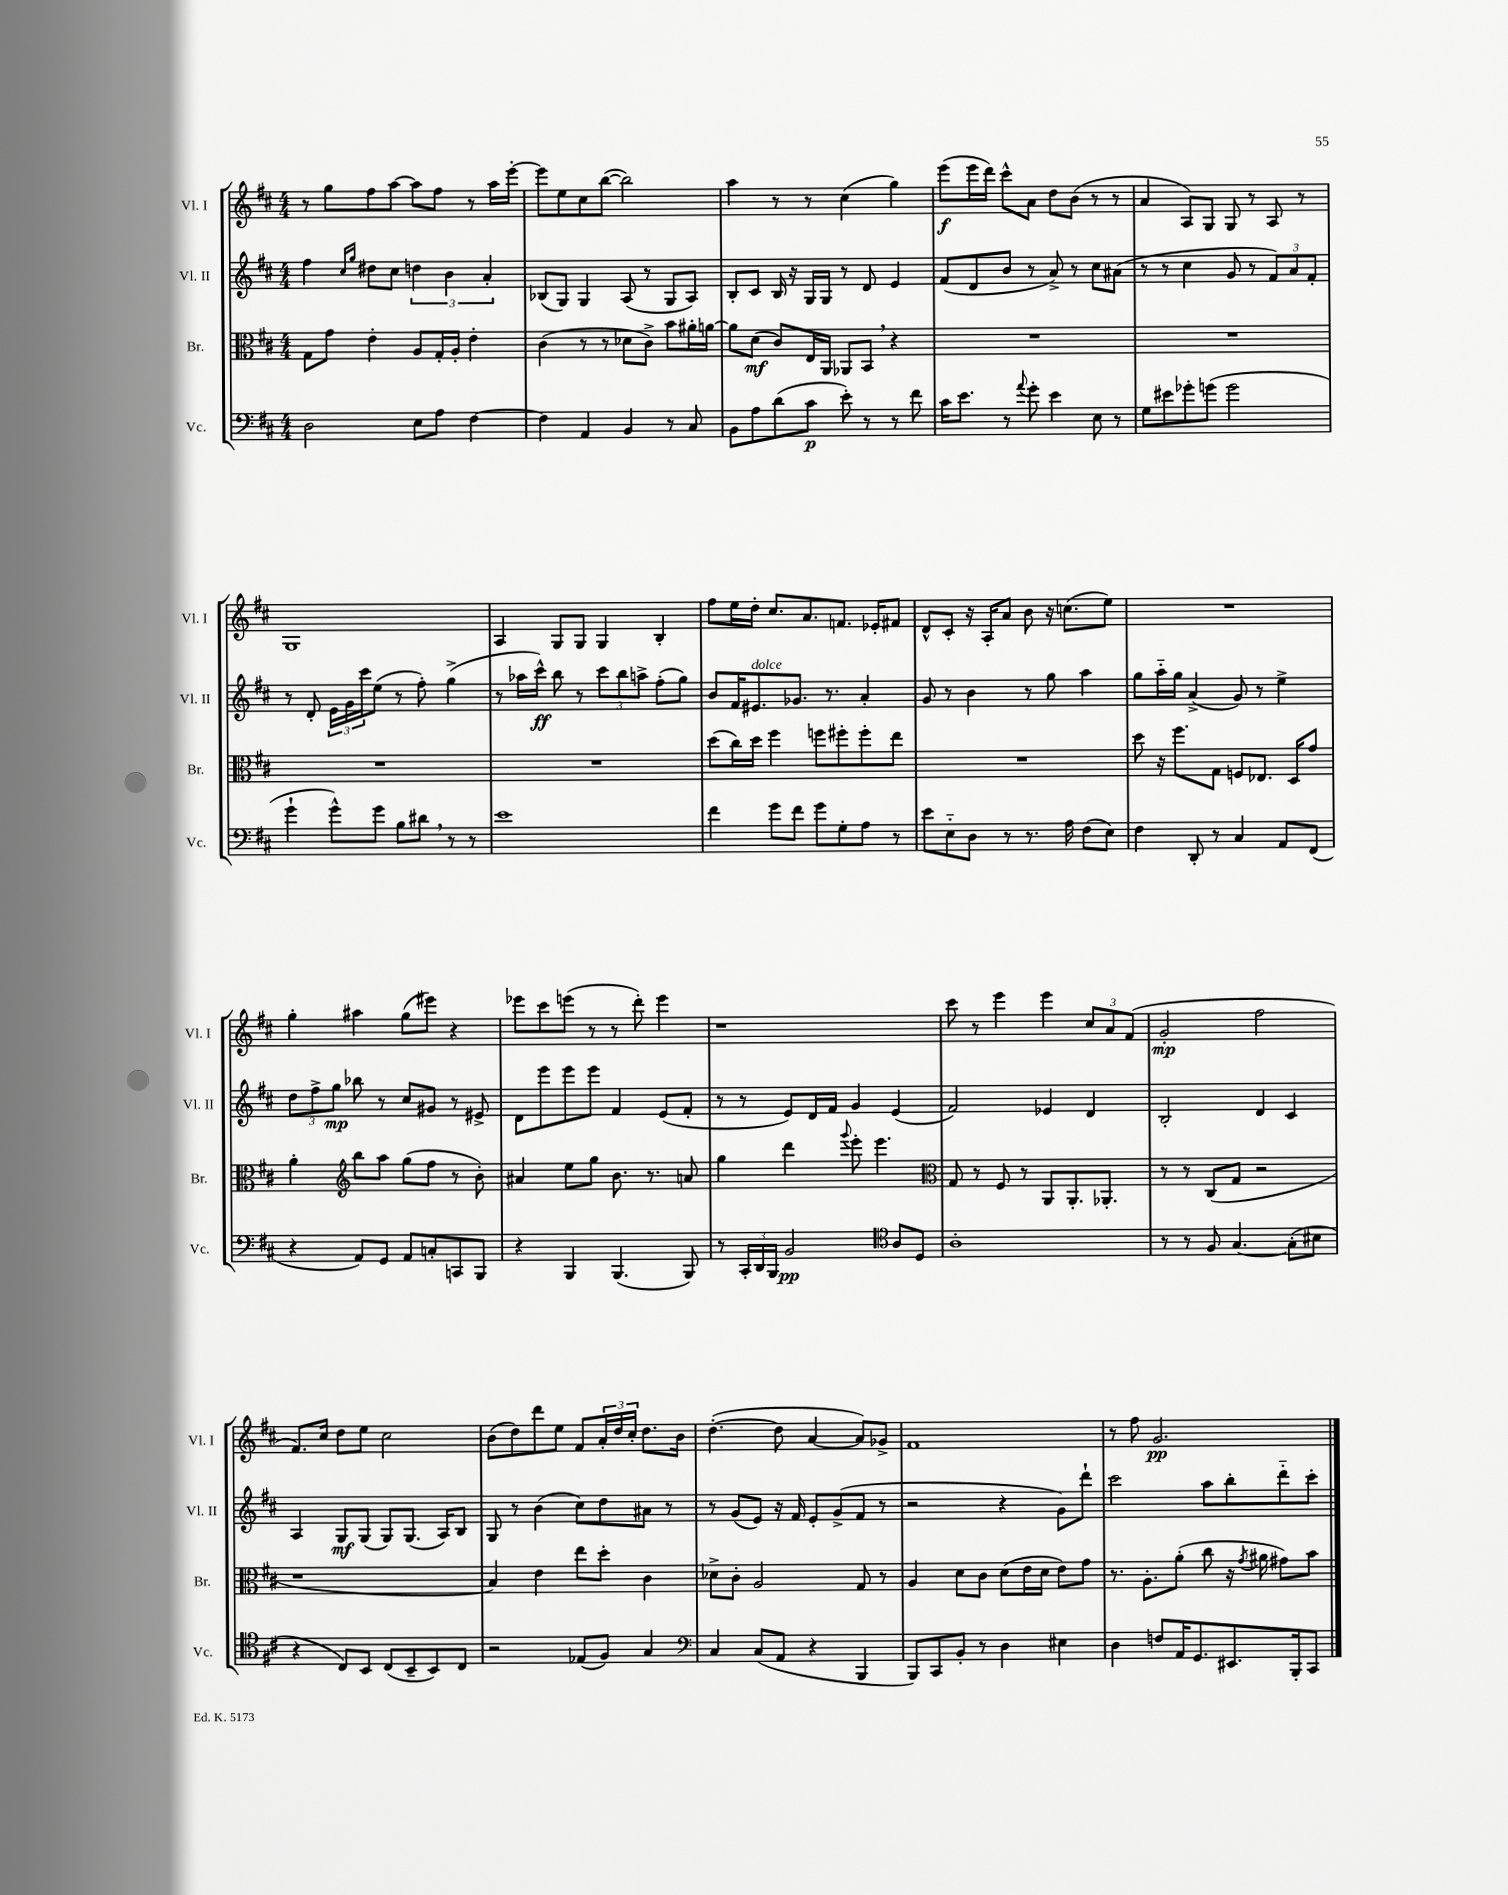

**kern	**dynam	**kern	**dynam	**kern	**dynam	**kern	**dynam
*part4	*part4	*part3	*part3	*part2	*part2	*part1	*part1
*staff4	*staff4	*staff3	*staff3	*staff2	*staff2	*staff1	*staff1
*I"Vc.	*	*I"Br.	*	*I"Vl. II	*	*I"Vl. I	*
*I'Vc.	*	*I'Br.	*	*I'Vl. II	*	*I'Vl. I	*
*clefF4	*	*clefC3	*	*clefG2	*	*clefG2	*
*k[f#c#]	*	*k[f#c#]	*	*k[f#c#]	*	*k[f#c#]	*
*M4/4	*	*M4/4	*	*M4/4	*	*M4/4	*
=25	=25	=25	=25	=25	=25	=25	=25
2D\	.	8G\L	.	4ff#\	.	8r	.
.	.	8g\J	.	.	.	8gg\L	.
.	.	.	.	16qqcc#/LL	.	.	.
.	.	.	.	16qqgg/JJ	.	.	.
.	.	4e'\	.	8dd#X\L	.	8ff#\	.
.	.	.	.	8cc#\J	.	[8aa\J	.
8E\L	.	8A/L	.	6ddn\	.	8aa\L]	.
8A\J	.	16G'/L	.	.	.	8ff#\J	.
.	.	.	.	6b\	.	.	.
.	.	16A'/JJ	.	.	.	.	.
[4F#\	.	4e'\	.	.	.	8r	.
.	.	.	.	6a'/	.	.	.
.	.	.	.	.	.	16aa\LL	.
.	.	.	.	.	.	[16eee'\JJ	.
=26	=26	=26	=26	=26	=26	=26	=26
4F#\]	.	(4c#\	.	(8B-X/L	.	8eee\L]	.
.	.	.	.	8G/J)	.	8ee\	.
4AA/	.	8r	.	4G/	.	8cc#\	.
.	.	8r	.	.	.	([8bb\J	.
4BB/	.	8d-X\L	.	(8A/	.	2bb\])	.
.	.	8c#^\J)	.	8r	.	.	.
8r	.	8b\L	.	8G/L	.	.	.
8C#/	.	16a#X'\L	.	8A/J)	.	.	.
.	.	[16an\JJ	.	.	.	.	.
=27	=27	=27	=27	=27	=27	=27	=27
8BB\L	.	8a\L]	.	8B'/L	.	4aa\	.
8A\	.	(8d\J	mf	8c#/J	.	.	.
(8d\	.	8c#/L)	.	16B/	.	8r	.
.	.	.	.	16r	.	.	.
8c#\J	p	16E/L	.	16G/LL	.	8r	.
.	.	16AA/JJ	.	16G/JJ	.	.	.
8e'\)	.	8AA-X/L	.	8r	.	(4cc#\	.
8r	.	8BB,/J	.	8d/	.	.	.
8r	.	4r	.	4e/	.	4gg\)	.
8f#\	.	.	.	.	.	.	.
=28	=28	=28	=28	=28	=28	=28	=28
16c#\KL	.	1r	.	(8f#/L	.	(8eee\L	f
8.e\J	.	.	.	.	.	.	.
.	.	.	.	8d/	.	16eee\L	.
.	.	.	.	.	.	16ddd\JJ)	.
8r	.	.	.	8b/J	.	8ccc#^^\L	.
8qqa/	.	.	.	.	.	.	.
8g'\	.	.	.	8r	.	8a\J	.
4e\	.	.	.	8a^/)	.	8dd\L	.
.	.	.	.	8r	.	(8b\J	.
8E\	.	.	.	8cc#\L	.	8r	.
8r	.	.	.	(8a#X\J	.	8r	.
=29	=29	=29	=29	=29	=29	=29	=29
8G\L	.	1r	.	8r	.	4a/	.
8e#X\	.	.	.	8r	.	.	.
8g-X'\	.	.	.	4cc#\	.	8A/L)	.
(8gn\J	.	.	.	.	.	8G/J	.
2g\	.	.	.	8g/	.	8G/	.
.	.	.	.	8r	.	8r	.
.	.	.	.	12f#/L)	.	8A/	.
.	.	.	.	12a/	.	.	.
.	.	.	.	.	.	8r	.
.	.	.	.	12f#'/J	.	.	.
!!LO:LB:g=z
=30	=30	=30	=30	=30	=30	=30	=30
4g`\	.	1r	.	8r	.	1G	.
.	.	.	.	8d'/	.	.	.
8g^^\L)	.	.	.	24e\LL	.	.	.
.	.	.	.	24g\	.	.	.
.	.	.	.	24ccc#\J	.	.	.
8g\J	.	.	.	(8ee\J	.	.	.
8B\L	.	.	.	8r	.	.	.
8d#X,\J	.	.	.	8ff#'\)	.	.	.
8r	.	.	.	(4gg^\	.	.	.
8r	.	.	.	.	.	.	.
=31	=31	=31	=31	=31	=31	=31	=31
1e	.	1r	.	8r	.	4A/	.
.	.	.	.	16aa-X\LL	.	.	.
.	.	.	.	16ccc#^^\JJ)	ff	.	.
.	.	.	.	8bb\	.	8G/L	.
.	.	.	.	8r	.	8G/J	.
.	.	.	.	12ccc#\L	.	4G/	.
.	.	.	.	12bb\	.	.	.
.	.	.	.	12aan^\J	.	.	.
.	.	.	.	(8ff#'\L	.	4B'/	.
.	.	.	.	8gg\J)	.	.	.
=32	=32	=32	=32	=32	=32	=32	=32
4f#\	.	(8dd\L	.	8b/L	.	8ff#\L	.
.	.	16cc#\L)	.	16f#/K	.	16ee\L	.
!	!	!	!	!LO:TX:a:i:t=dolce	!	!	!
.	.	16dd\JJ	.	8.e#X/	.	16dd'\JJ	.
8g\L	.	4ff#\	.	.	.	8.cc#/L	.
8f#\J	.	.	.	8.g-X/J	.	.	.
.	.	.	.	.	.	8.a/	.
8g\L	.	8ffn\L	.	.	.	.	.
.	.	.	.	8.r	.	.	.
8G'\	.	8ff#X'\	.	.	.	8.fn/J	.
8A\J	.	8ff#'\	.	4a'/	.	.	.
.	.	.	.	.	.	16e-X'/KL	.
8r	.	8ee\J	.	.	.	8f#X/J	.
=33	=33	=33	=33	=33	=33	=33	=33
8e\L	.	1r	.	8g/	.	8d^^/L	.
8E\	.	.	.	8r	.	8c#'/J	.
8D\J	.	.	.	4b\	.	16r	.
.	.	.	.	.	.	16A'/KL	.
8r	.	.	.	.	.	8a/J	.
8.r	.	.	.	8r	.	8b\	.
.	.	.	.	8gg\	.	16r	.
16A\	.	.	.	.	.	(8.ccn\L	.
(8F#\L	.	.	.	4aa\	.	.	.
8E\J)	.	.	.	.	.	8ee\J)	.
=34	=34	=34	=34	=34	=34	=34	=34
4F#\	.	8dd\	.	8gg\L	.	1r	.
.	.	16r	.	16aa\L	.	.	.
.	.	8.ff#\L	.	16gg\JJ	.	.	.
8DD'/	.	.	.	(4a^/	.	.	.
8r	.	8G\J	.	.	.	.	.
4C#/	.	8Fn/L	.	8g/)	.	.	.
.	.	8.E-X/J	.	8r	.	.	.
8AA/L	.	.	.	4ee^\	.	.	.
.	.	16D/KL	.	.	.	.	.
(8FF#/J	.	8g/J	.	.	.	.	.
!!LO:LB:g=z
=35	=35	=35	=35	=35	=35	=35	=35
4r	.	4a'\	.	12dd\L	.	4gg'\	.
.	.	.	.	12ff#^\	.	.	.
.	.	.	.	12gg\J	mp	.	.
*	*	*clefG2	*	*	*	*	*
8AA/L)	.	8bb\L	.	8bb-X\	.	4aa#X\	.
8GG/J	.	8aa\J	.	8r	.	.	.
8AA/L	.	(8gg\L	.	8cc#/L	.	(8gg\L	.
8Cn'/	.	8ff#\J	.	8g#X/J	.	8eee#X\J)	.
8CCn/	.	8r	.	8r	.	4r	.
8BBB/J	.	8b'\)	.	8e#X^/	.	.	.
=36	=36	=36	=36	=36	=36	=36	=36
4r	.	4a#X/	.	8d\L	.	8eee-X\L	.
.	.	.	.	8eee\	.	8ccc#\	.
4BBB/	.	8ee\L	.	8eee\	.	(8eeen\J	.
.	.	8gg\J	.	8eee\J	.	8r	.
(4.BBB/	.	8.b\	.	4f#/	.	8r	.
.	.	.	.	.	.	8ddd'\)	.
.	.	8.r	.	.	.	.	.
.	.	.	.	(8e/L	.	4eee\	.
8BBB/)	.	8an/	.	8f#'/J	.	.	.
=37	=37	=37	=37	=37	=37	=37	=37
8r	.	4gg\	.	8r	.	1r	.
24CC#'/LL	.	.	.	8r	.	.	.
24DD/	.	.	.	.	.	.	.
24BBB/JJ	.	.	.	.	.	.	.
2BB/	pp	4ddd\	.	8e/L)	.	.	.
.	.	.	.	16d/L	.	.	.
.	.	.	.	16f#/JJ	.	.	.
.	.	8qqggg/	.	.	.	.	.
.	.	8eee'\	.	4g/	.	.	.
.	.	4.eee\	.	.	.	.	.
*clefC4	*	*	*	*	*	*	*
8A/L	.	.	.	(4e/	.	.	.
8D/J	.	.	.	.	.	.	.
=38	=38	=38	=38	=38	=38	=38	=38
*	*	*clefC3	*	*	*	*	*
1A'	.	8G/	.	2f#/)	.	8ccc#\	.
.	.	8r	.	.	.	8r	.
.	.	8F#/	.	.	.	4eee\	.
.	.	8r	.	.	.	.	.
.	.	8AA/L	.	4e-X/	.	4eee\	.
.	.	8.AA'/	.	.	.	.	.
.	.	.	.	4d/	.	12cc#/L	.
.	.	8.AA-X'/J	.	.	.	.	.
.	.	.	.	.	.	12a/	.
.	.	.	.	.	.	(12f#/J	.
=39	=39	=39	=39	=39	=39	=39	=39
8r	.	8r	.	2B'/	.	2g'/	mp
8r	.	8r	.	.	.	.	.
8F#/	.	(8C#/L	.	.	.	.	.
[4.G/	.	8G/J	.	.	.	.	.
.	.	2r	.	4d/	.	2ff#\	.
(8G'\L]	.	.	.	4c#/	.	.	.
8B#X\J	.	.	.	.	.	.	.
!!LO:LB:g=z
=40	=40	=40	=40	=40	=40	=40	=40
4r	.	1r	.	4A/	.	8.f#/L)	.
.	.	.	.	.	.	16cc#/Jk	.
8C#/L)	.	.	.	8G/L	mf	8dd\L	.
8BB/J	.	.	.	(8G/J	.	8ee\J	.
(8C#/L	.	.	.	8G/L)	.	2cc#\	.
8BB~/	.	.	.	(8.G/J	.	.	.
8BB/)	.	.	.	.	.	.	.
.	.	.	.	16A/KL)	.	.	.
8C#/J	.	.	.	8B/J	.	.	.
=41	=41	=41	=41	=41	=41	=41	=41
2r	.	4B/)	.	8G/	.	(8b\L	.
.	.	.	.	8r	.	8dd\)	.
.	.	4e\	.	(4b\	.	8ddd\	.
.	.	.	.	.	.	8ee\J	.
(8E-X/L	.	8ee\L	.	8cc#\L)	.	8f#/L	.
8F#/J)	.	8dd'\J	.	8dd\	.	24a'/L	.
.	.	.	.	.	.	24dd/	.
.	.	.	.	.	.	24cc#'/JJ	.
4G/	.	4c#\	.	8a#X\J	.	8.dd\L	.
.	.	.	.	8r	.	.	.
.	.	.	.	.	.	16b\Jk	.
=42	=42	=42	=42	=42	=42	=42	=42
*clefF4	*	*	*	*	*	*	*
4C#/	.	8d-X^\L	.	8r	.	([4.dd'\	.
.	.	8c#'\J	.	(8g/L	.	.	.
(8C#/L	.	2A/	.	8e/J)	.	.	.
8AA/J	.	.	.	16r	.	8dd\]	.
.	.	.	.	16f#/	.	.	.
4r	.	.	.	8e'/L	.	[4a/	.
.	.	.	.	(8g^/	.	.	.
4BBB/	.	8G/	.	8f#/J	.	8a/L])	.
.	.	8r	.	8r	.	8g-X^/J	.
=43	=43	=43	=43	=43	=43	=43	=43
8BBB/L)	.	4A/	.	2r	.	1f#	.
8CC#/	.	.	.	.	.	.	.
8BB'/J	.	8d\L	.	.	.	.	.
8r	.	8c#\J	.	.	.	.	.
4D\	.	(8d\L	.	4r	.	.	.
.	.	16e\L	.	.	.	.	.
.	.	16d\JJ	.	.	.	.	.
4E#X\	.	8e\L)	.	8g\L)	.	.	.
.	.	8g\J	.	8ddd`\J	.	.	.
=44	=44	=44	=44	=44	=44	=44	=44
4D\	.	8.r	.	2ccc#\	.	8r	.
.	.	.	.	.	.	8ff#\	.
.	.	8.A'\L	.	.	.	.	.
8Fn/L	.	.	.	.	.	2.g/	pp
16AA/K	.	(8a'\J	.	.	.	.	.
8.GG/	.	.	.	.	.	.	.
.	.	8cc#\	.	8aa\L	.	.	.
8.EE#X/	.	16r	.	8bb'\	.	.	.
.	.	8qg/	.	.	.	.	.
.	.	16a#X\	.	.	.	.	.
.	.	8g#X\L)	.	8ddd\	.	.	.
16BBB'/k	.	.	.	.	.	.	.
8CC#/J	.	8b\J	.	8ccc#'\J	.	.	.
==	==	==	==	==	==	==	==
*-	*-	*-	*-	*-	*-	*-	*-
